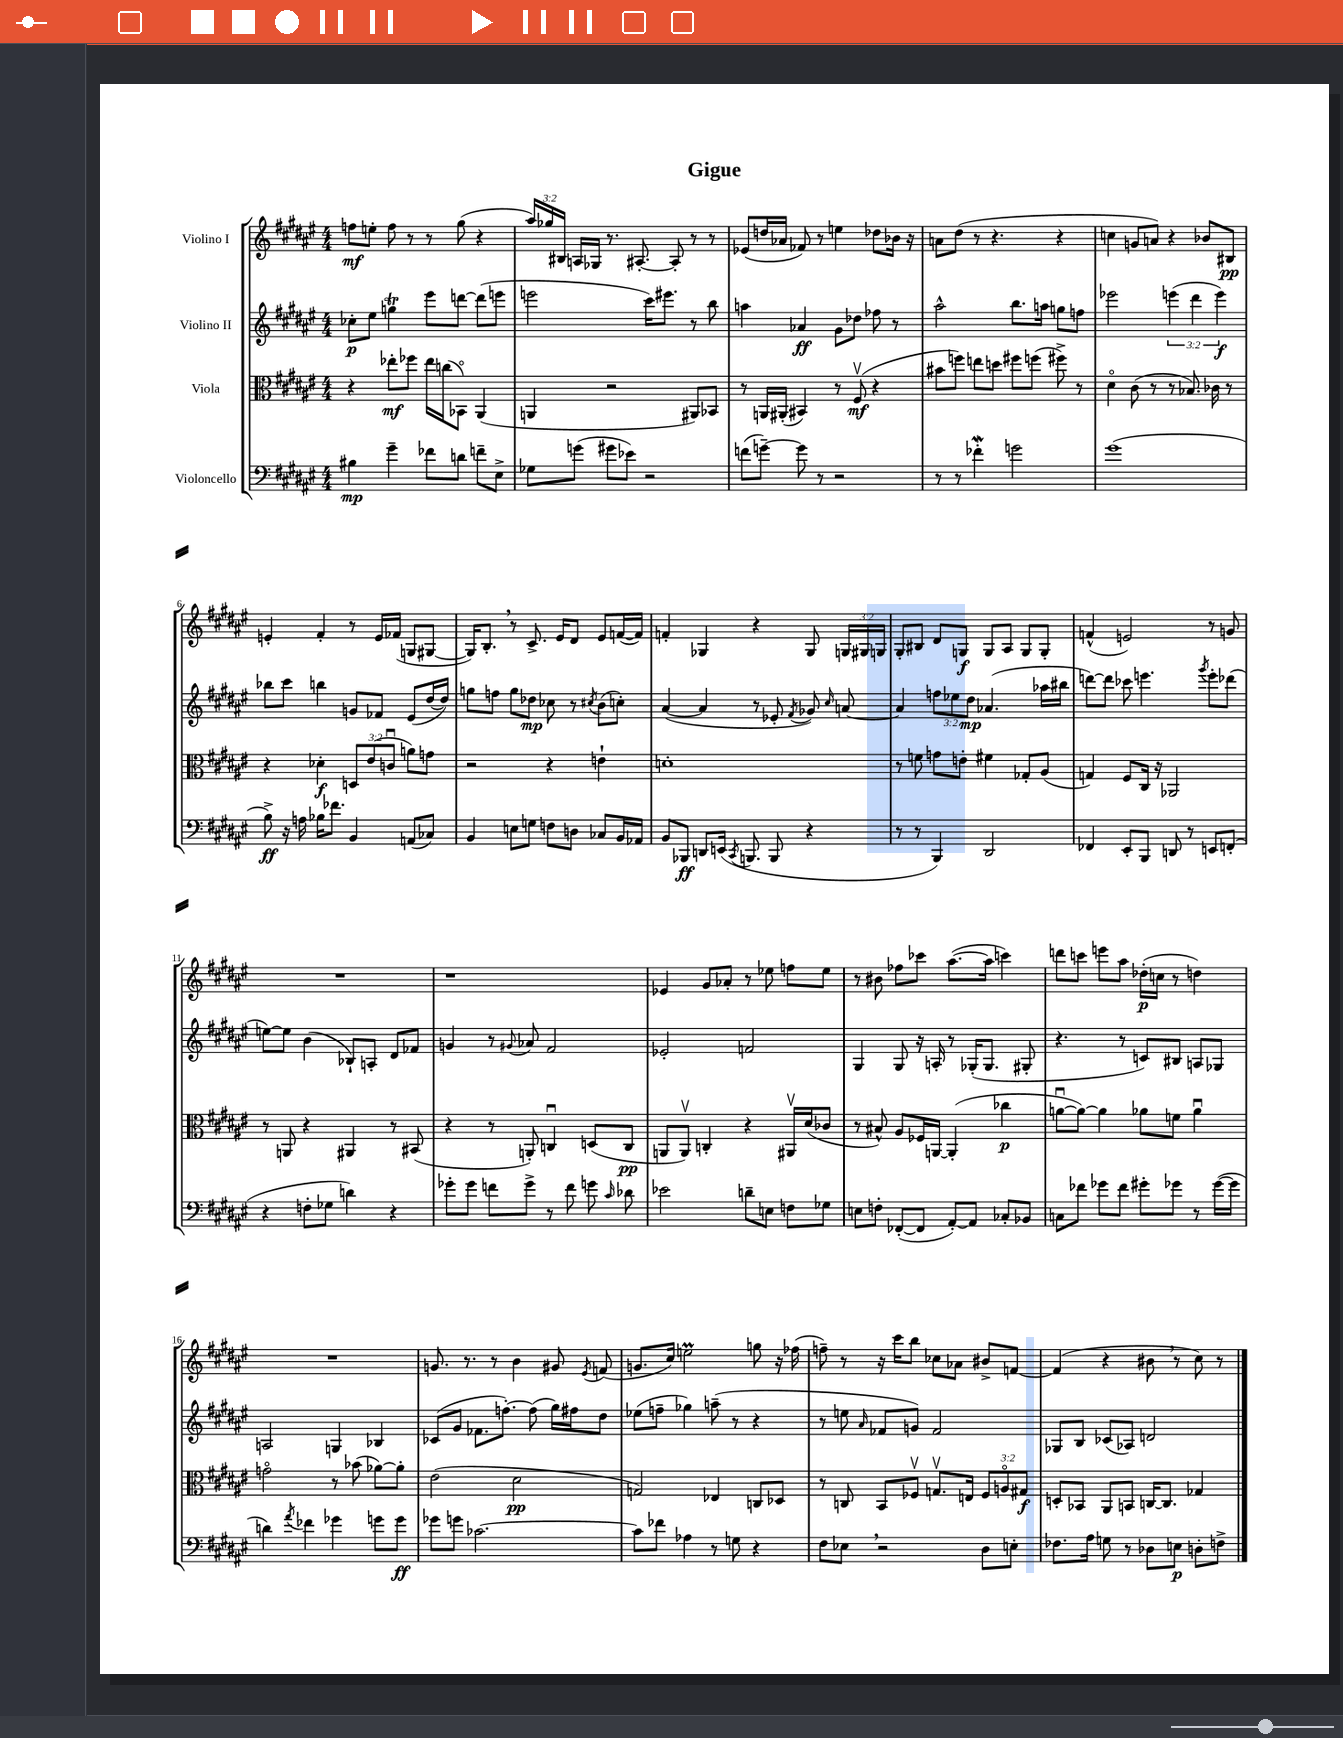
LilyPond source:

\header { title = "Gigue" }
<<
\new StaffGroup <<
\new Staff = "s0" \with { instrumentName = "Violino I" } {
    \clef treble \key fis \major \numericTimeSignature \time 4/4 \override Staff.TupletNumber.text = #tuplet-number::calc-fraction-text
    \autoBeamOff f''8[\mf e''8]-. f''8 r8 r8 gis''8( r4 |
    \tuplet 3/2 { ais''16[) ges''16 bis16] } a16[ ges16] r8. ais8.~-. ais8-. r8 r8 |
    ees'8[( d''16 aes'16] fes'8) r8 e''4 des''8[ bes'16] r16 |
    a'8[ dis''8]( r8 r4. r4 |
    c''4 g'8[ a'8]) r4 bes'8[ bis8]\pp |
    e'4-. fis'4-. r8 e'16[ fes'16]( g8[ gis8]~ |
    gis16[) b8.]-. \breathe r8 cis'8.-> eis'16[ dis'8] eis'8[ f'16~( f'16]) |
    f'4-. ges4 r4 ges8 \tuplet 3/2 { g16[ gis16 g16] } |
    gis8[-. bis8] dis'8[ g8]\f g8[ ais8] g8[ g8]-. |
    f'4-^( e'2) r8 g'8 |
    R1 |
    r1 |
    ees'4 gis'8[ aes'8]-. r8 ees''8 f''8[ ees''8] |
    r8 bis'8 fes''8[ ces'''8] ais''8.[~( ais''16] c'''4) |
    d'''8[ c'''8] e'''8[ ais''8] des''16[-.\p( c''16] r8 d''4) |
    R1 |
    g'8. r8. r8 b'4 gis'8 \acciaccatura { eis'8 } f'8( |
    g'8.[ cis''16]) e''2\prall g''8 r16 fes''16( |
    f''8--) r8 r16 cis'''16[ b''8] ces''8[ aes'8] bis'8[-> f'8]~ |
    f'4( r4 bis'8 \breathe r8 cis''8) r8 \bar "|." |
}
\new Staff = "s1" \with { instrumentName = "Violino II" } {
    \clef treble \key fis \major \numericTimeSignature \time 4/4 \override Staff.TupletNumber.text = #tuplet-number::calc-fraction-text
    \autoBeamOff ces''8[-.\p eis''8] g''4\trill eis'''8[ d'''8]~ d'''8[( e'''8] |
    e'''2 cis'''16[) eis'''8.] r8 b''8 |
    a''4 aes'4\ff gis'8[ des''8] fes''8 r8 |
    ais''2-^ b''8.[ a''16] g''8[ f''8] |
    ees'''2 \tuplet 3/2 { e'''4( dis'''4 e'''4\f) } |
    bes''8[ cis'''8] b''4 g'8[ fes'8] eis'8[( dis''16~ dis''16]) |
    g''8[ f''8] g''8[ des''8]\mp ces''8 r8 \acciaccatura { cis''8 } b'8[( c''8]-.) |
    ais'4~( ais'4 r8 ees'8-. \acciaccatura { fis'8 } ges'8) \grace { cis''16 } a'8~ |
    a'4 \tuplet 3/2 { f''8[ ees''8 dis''8]\mp } aes'4.( aes''16[ bis''16] |
    d'''8[~) d'''8] ces'''8 e'''4. \acciaccatura { gis'''8 } e'''8[-. des'''8]( |
    e''8[~) e''8] b'4( bes8[-!) a8]-. dis'8[ fes'8] |
    g'4 r8 \appoggiatura { gis'8 } aes'8 fis'2 |
    ees'2-. f'2 |
    gis4 gis8 r16 a16-. r8 ges16[-.( ges8.] gis8-. |
    r4. r8 c'8[) bis8] a8[ ges8] |
    a2 g4 bes4 |
    ces'8[( gis'8] fes'8.[ f''8.]~-.) f''8( gis''16[) fis''16 dis''8] |
    ees''8[( f''8]-- ges''4) a''8--( r8 r4 |
    r8 e''8 \grace { ais'16 } fes'8[ g'8]) fes'2 |
    ges8[ b8] ces'8[( aes8]) d'2 \bar "|." |
}
\new Staff = "s2" \with { instrumentName = "Viola" } {
    \clef alto \key fis \major \numericTimeSignature \time 4/4 \override Staff.TupletNumber.text = #tuplet-number::calc-fraction-text
    \autoBeamOff r4 ees''8[-.\mf fes''8] ees''16[ c''16( bes,8]\flageolet) ais,4( |
    a,4 r2 ais,8[) bes,8] |
    r8 a,16[ ais,16]-.( bis,4) r8 fis8\upbow\mf( r4 |
    bis'8[ f''8]) e''8[ d''8] fis''8[ f''8]( fis''8->) r8 |
    dis'4\flageolet cis'8( r8 r8 bes8.) ces'16 r8 |
    r4 des'4-.\f \tuplet 3/2 { d8[ eis'8( c'8]\downbow } a'8[) g'8] |
    r2 r4 e'4-! |
    d'1-. |
    r8 f'8 g'8[ e'8]-. fis'4 ges8[-. ais8]( |
    g4) fis8[ cis16] r16 aes,2 |
    r8 a,8 r4 ais,4 r8 bis,8( |
    r4 r8 a,8-.) c4\downbow d8[( c8]\pp |
    a,8[ a,8]\upbow) c4-. r4 ais,16[\upbow dis'16( ces'8] |
    r8 bis8-^) ais8[ fes16 a,16]~ a,4-.( ces''4\p |
    a'8[~\downbow a'8]~) a'4 aes'8[ f'8] aes'4\downbow |
    g'2\flageolet r8 bes'8( aes'8[~) aes'8]-. |
    eis'2( dis'2\pp |
    g2) ees4 c8[ des8] |
    r8 c8 b,8[ fes8]\upbow g8.[\upbow e16] \tuplet 3/2 { fes8[ a8\flageolet gis8]\f } |
    d8[-. bes,8] ais,8[ b,8] c16[~ c8.] ges4 \bar "|." |
}
\new Staff = "s3" \with { instrumentName = "Violoncello" } {
    \clef bass \key fis \major \numericTimeSignature \time 4/4
    \autoBeamOff bis4\mp gis'4-- fes'8[ d'8] f'8[-- eis8]-> |
    ges8[ g'8]( gis'8[ ees'8]) r2 |
    f'8[( g'8]~--) g'8 r8 r2 |
    r8 r8 fes'4-.\mordent g'2 |
    gis'1( |
    b8->\ff) r16 a16 bes16[ fes'8.] b,4 a,8[( ces8]) |
    b,4 e8[ g8] f8[ d8] ces8[ b,16 aes,16] |
    b,8[ bes,,8]\ff d,8[ e,16]( \acciaccatura { cis,8 } b,,8. b,,8 r4 |
    r8 r8 b,,4) dis,2 |
    fes,4 eis,8[-. b,,8] d,8 r8 e,8[ f,8]-.( |
    r4 f8[-. ges8] d'4) r4 |
    ges'8[-. ges'8] f'8[ ges'8]-> r8 f'8 g'8 \grace { cis'16 } des'8 |
    ees'2 d'8[-- e8] f8[ ges8] |
    e8[ f8]-. fes,8[~-.( fes,8] ais,8[~-.) ais,8] ces8[-. bes,8] |
    c8[ fes'8] ges'8[ fes'8] gis'8[-. ges'8] r8 ges'16[~( ges'16] |
    d'4) \acciaccatura { ais'8 } fes'4 ges'4 g'8[ g'8]\ff |
    ges'8[ g'8] ces'2.~ |
    ces'8[ fes'8] aes4 r8 g8 r4 |
    fis8[ ees8] \breathe r2 dis8[ e8]-. |
    fes8.[ ais16] g8 r8 des8[ e8]\p d8[-. f8]-> \bar "|." |
}
>>
>>
